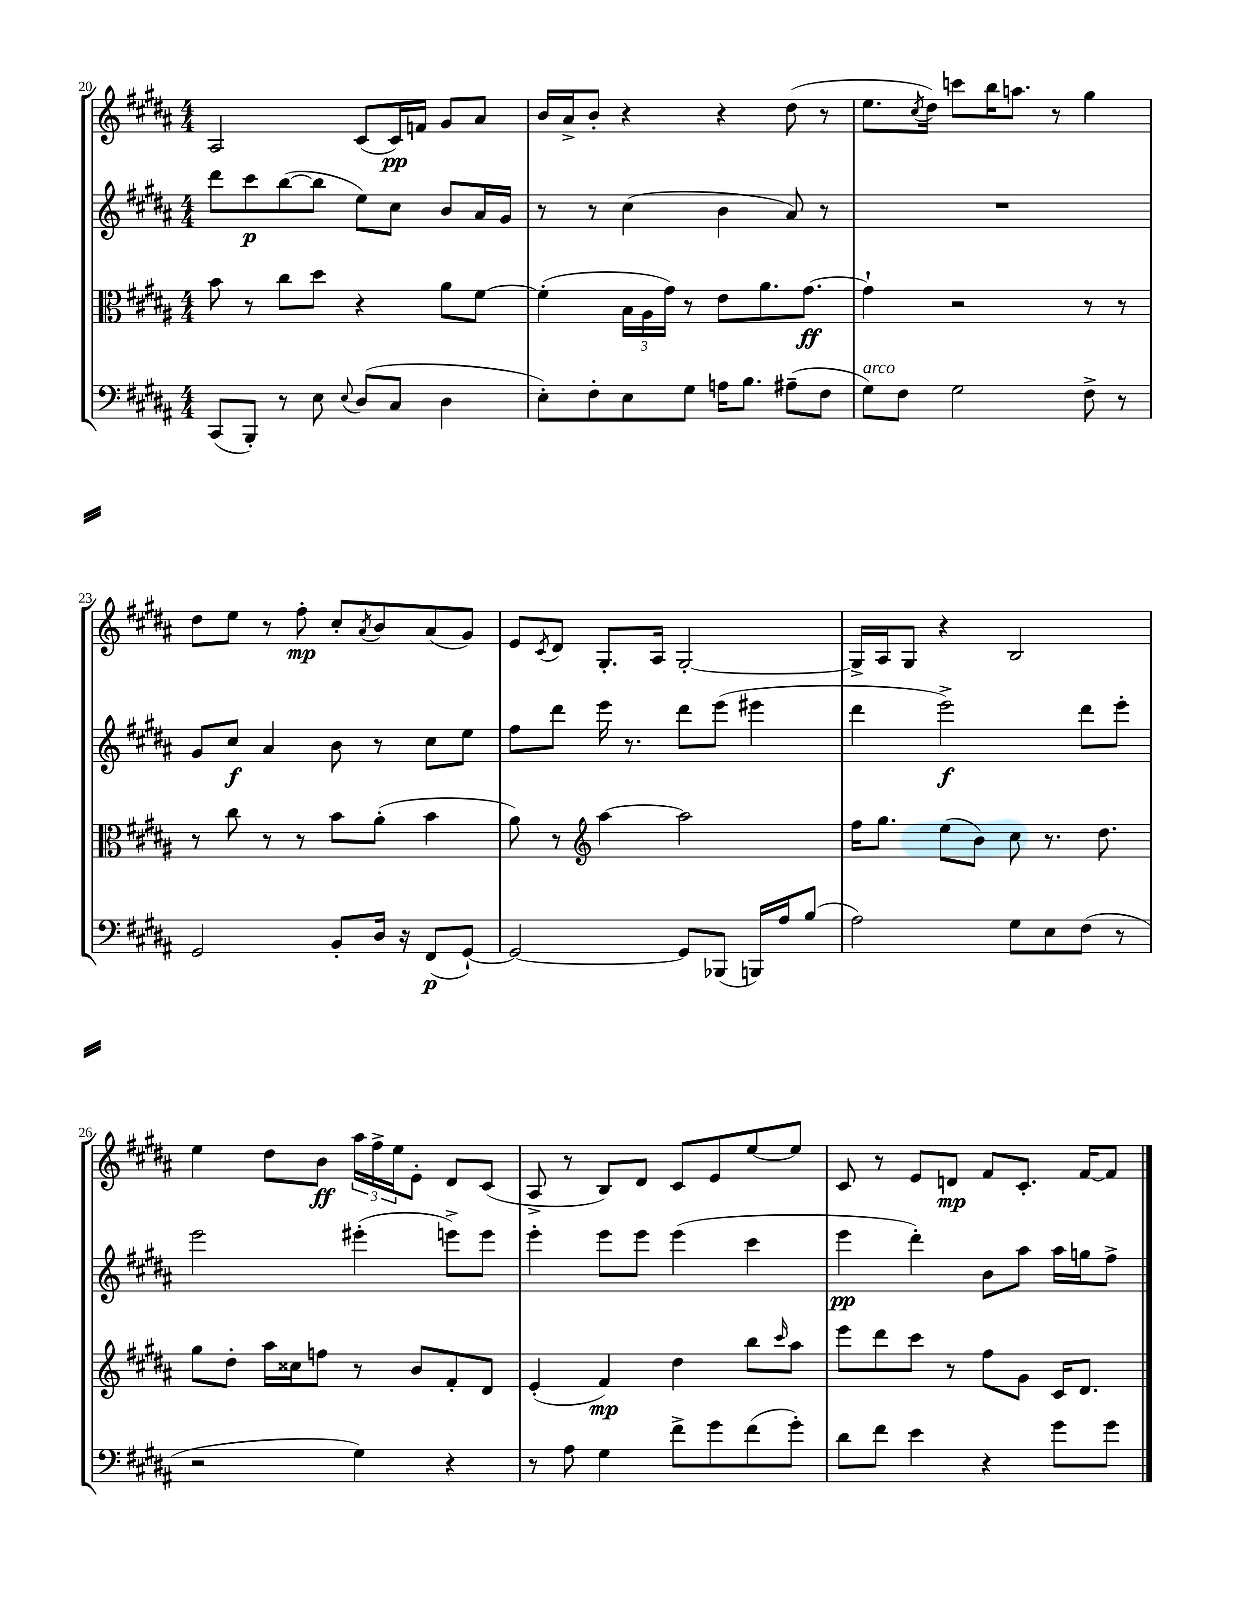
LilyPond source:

<<
\new StaffGroup <<
\new Staff = "s0" {
    \clef treble \key b \major \numericTimeSignature \time 4/4
    ais2 cis'8( cis'16\pp) f'16 gis'8 ais'8 |
    b'16 ais'16-> b'8-. r4 r4 dis''8( r8 |
    e''8. \acciaccatura { cis''8 } dis''16) c'''8 b''16 a''8. r8 gis''4 |
    dis''8 e''8 r8 fis''8-.\mp cis''8-. \acciaccatura { ais'8 } b'8 ais'8( gis'8) |
    e'8 \acciaccatura { cis'8 } dis'8 gis8.-. ais16 gis2~-. |
    gis16-> ais16 gis8 r4 b2 |
    e''4 dis''8 b'8\ff \tuplet 3/2 { ais''16 fis''16-> e''16 } e'8-. dis'8 cis'8( |
    ais8-> r8 b8) dis'8 cis'8 e'8 e''8~ e''8 |
    cis'8 r8 e'8 d'8\mp fis'8 cis'8.-. fis'16~ fis'8 \bar "|." |
}
\new Staff = "s1" {
    \clef treble \key b \major \numericTimeSignature \time 4/4
    dis'''8 cis'''8\p b''8~( b''8 e''8) cis''8 b'8 ais'16 gis'16 |
    r8 r8 cis''4( b'4 ais'8) r8 |
    R1 |
    gis'8 cis''8\f ais'4 b'8 r8 cis''8 e''8 |
    fis''8 dis'''8 e'''16 r8. dis'''8 e'''8( eis'''4 |
    dis'''4 e'''2->\f) dis'''8 e'''8-. |
    e'''2 eis'''4-.( e'''8->) e'''8 |
    e'''4-. e'''8 e'''8 e'''4( cis'''4 |
    e'''4\pp dis'''4-.) b'8 ais''8 ais''16 g''16 fis''8-> \bar "|." |
}
\new Staff = "s2" {
    \clef alto \key b \major \numericTimeSignature \time 4/4
    b'8 r8 cis''8 dis''8 r4 ais'8 fis'8~ |
    fis'4-.( \tuplet 3/2 { b16 ais16 gis'16) } r8 e'8 ais'8. gis'8.~\ff |
    gis'4-! r2 r8 r8 |
    r8 cis''8 r8 r8 b'8 ais'8-.( b'4 |
    ais'8) r8 \clef treble ais''4~ ais''2 |
    fis''16 gis''8. e''8( b'8) cis''8 r8. dis''8. |
    gis''8 dis''8-. ais''16 cisis''16 f''8 r8 b'8 fis'8-. dis'8 |
    e'4-.( fis'4\mp) dis''4 b''8 \grace { cis'''16 } ais''8 |
    e'''8 dis'''8 cis'''8 r8 fis''8 gis'8 cis'16 dis'8. \bar "|." |
}
\new Staff = "s3" {
    \clef bass \key b \major \numericTimeSignature \time 4/4
    cis,8( b,,8-.) r8 e8 \appoggiatura { e8 } dis8( cis8 dis4 |
    e8-.) fis8-. e8 gis8 a16 b8. ais8--( fis8 |
    gis8^\markup { \italic "arco" }) fis8 gis2 fis8-> r8 |
    gis,2 b,8-. dis16 r16 fis,8\p( gis,8~-!) |
    gis,2~ gis,8 bes,,8( b,,16) ais16 b8( |
    ais2) gis8 e8 fis8( r8 |
    r2 gis4) r4 |
    r8 ais8 gis4 fis'8-> gis'8 fis'8( gis'8-.) |
    dis'8 fis'8 e'4 r4 gis'8 gis'8 \bar "|." |
}
>>
>>
\layout { \context { \Score currentBarNumber = #20 } }
